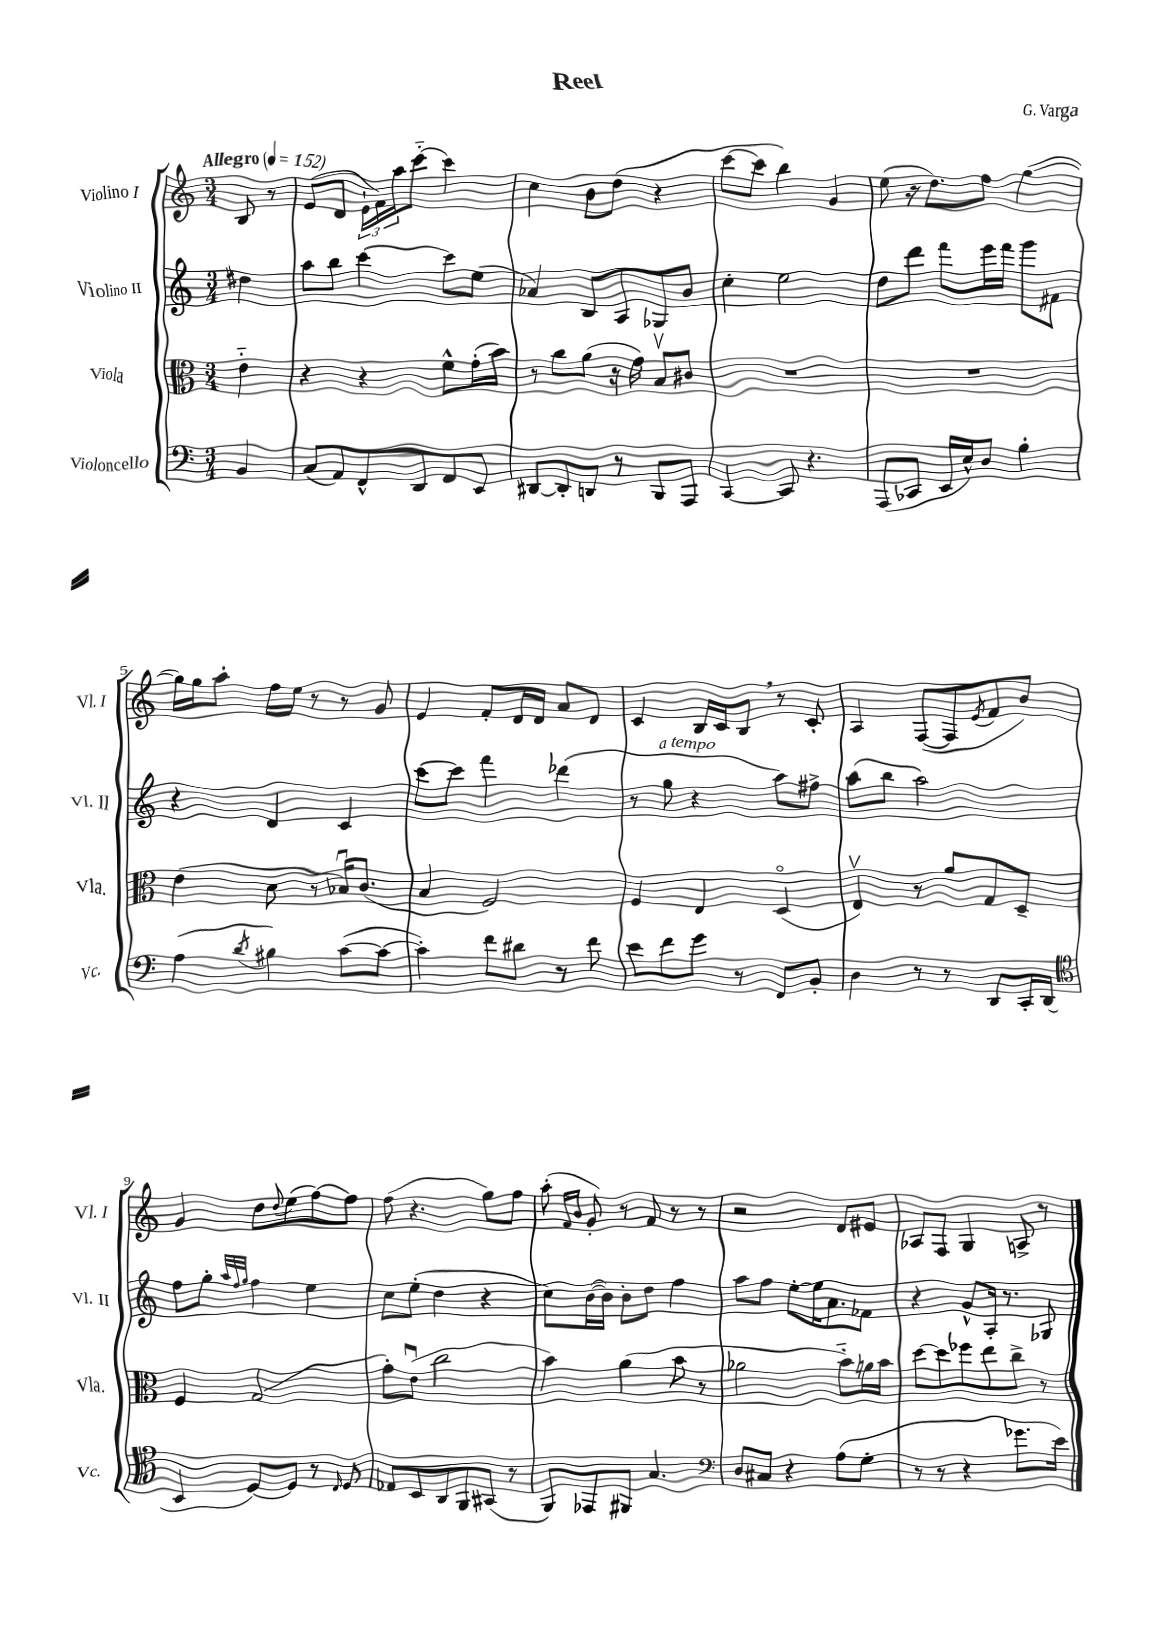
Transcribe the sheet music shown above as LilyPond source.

\header { title = "Reel" composer = "G. Varga" }
<<
\new StaffGroup <<
\new Staff = "s0" \with { instrumentName = "Violino I" shortInstrumentName = "Vl. I" } {
    \clef treble \key c \major \numericTimeSignature \time 3/4 \partial 4 \tempo "Allegro" 4 = 152
    b8 r8 |
    e'8( d'8 \tuplet 3/2 { e'16-! f'16) a''16 } c'''8~-_ c'''4 |
    c''4 b'8 d''8( r4 |
    c'''8~ c'''8 b''4) g'4 |
    e''8( r16 d''8.) f''8 g''4~( |
    g''16) g''16 a''8-. f''16 e''16 r8 r8 g'8 |
    e'4 f'8-. d'16 d'16 a'8 d'8 |
    c'4 b16 c'16 b8 \breathe r8 c'8-. |
    a4 f8~( f8 \acciaccatura { e'8 } f'8 b'8) |
    g'4 d''8 \appoggiatura { d''8 } e''8( f''8~) f''8 |
    f''8( r4. g''8) f''8 |
    a''8-.( \grace { f'16 b'16 } g'8-.) r8 f'8 r8 r8 |
    r2 d'8 eis'8 |
    aes8 f8 g4 a8-> r8 \bar "|." |
}
\new Staff = "s1" \with { instrumentName = "Violino II" shortInstrumentName = "Vl. II" } {
    \clef treble \key c \major \numericTimeSignature \time 3/4 \partial 4
    dis''4 |
    a''8 b''8 c'''4~ c'''8 e''8( |
    aes'4) b8 a8 ges8 b'8 |
    c''4-. e''2 |
    d''8 d'''8 f'''8 e'''16 f'''16 g'''8 fis'8 |
    r4 d'4 c'4 |
    c'''8~ c'''8 f'''4 des'''4( |
    r8 g''8^\markup { \italic "a tempo" } r4 a''8) fis''8-> |
    a''8( b''8 a''2) |
    f''8 g''8-. \grace { a''32 f''32 g''32 } f''4 e''4 |
    c''8 e''8-.( d''4 r4 |
    c''8) b'16~( b'16) b'8-. d''8 f''4 |
    a''8 f''8 e''8~-. e''16 a'8. fes'8 |
    r4 g'8-^ a16-. r8. ges8 \bar "|." |
}
\new Staff = "s2" \with { instrumentName = "Viola" shortInstrumentName = "Vla." } {
    \clef alto \key c \major \numericTimeSignature \time 3/4 \partial 4
    e'4-_ |
    r4 r4 f'8-^ g'16-.( b'16) |
    r8 c''8 a'8( r16 g'16) b8\upbow cis'8 |
    R2. |
    R2. |
    e'4( d'8 r8 bes16\downbow) c'8.( |
    b4 f2) |
    f4 e4 d4\flageolet( |
    e4\upbow) r8 a'8 g8 d8-- |
    f4 g2( |
    g'8-.) e'8\downbow( c''2 |
    b'4) a'4( b'8 r8 |
    aes'2 b'8-_) a'16 b'16 |
    d''8~ d''8 fes''8 e''8 c''8-> r8 \bar "|." |
}
\new Staff = "s3" \with { instrumentName = "Violoncello" shortInstrumentName = "Vc." } {
    \clef bass \key c \major \numericTimeSignature \time 3/4 \partial 4
    b,4 |
    c8( a,8) f,8-^ d,8 f,8 e,8 |
    dis,8~ dis,8-. d,8 r8 b,,8 a,,8 |
    c,4~ c,8 r4. |
    a,,8( ces,8 e,16 e16-^) d8 b4-. |
    a4( \acciaccatura { d'8 } bis4) c'8~( c'8~ |
    c'4-.) f'8 dis'8 r8 f'8 |
    e'8 f'8 g'8 r8 f,8 b,8-. |
    d4 r8 r8 d,8 c,16-. d,16( |
    \clef tenor b,4 d8~) d8 r8 \grace { c16 } d8 |
    ees8 b,8 a,8 f,8 gis,8( r8 |
    f,8) ees,8 fis,8 g4. |
    \clef bass d8 cis8 r4 a8( g8-. |
    r8 r8 r4 ges'8. e'16) \bar "|." |
}
>>
>>
